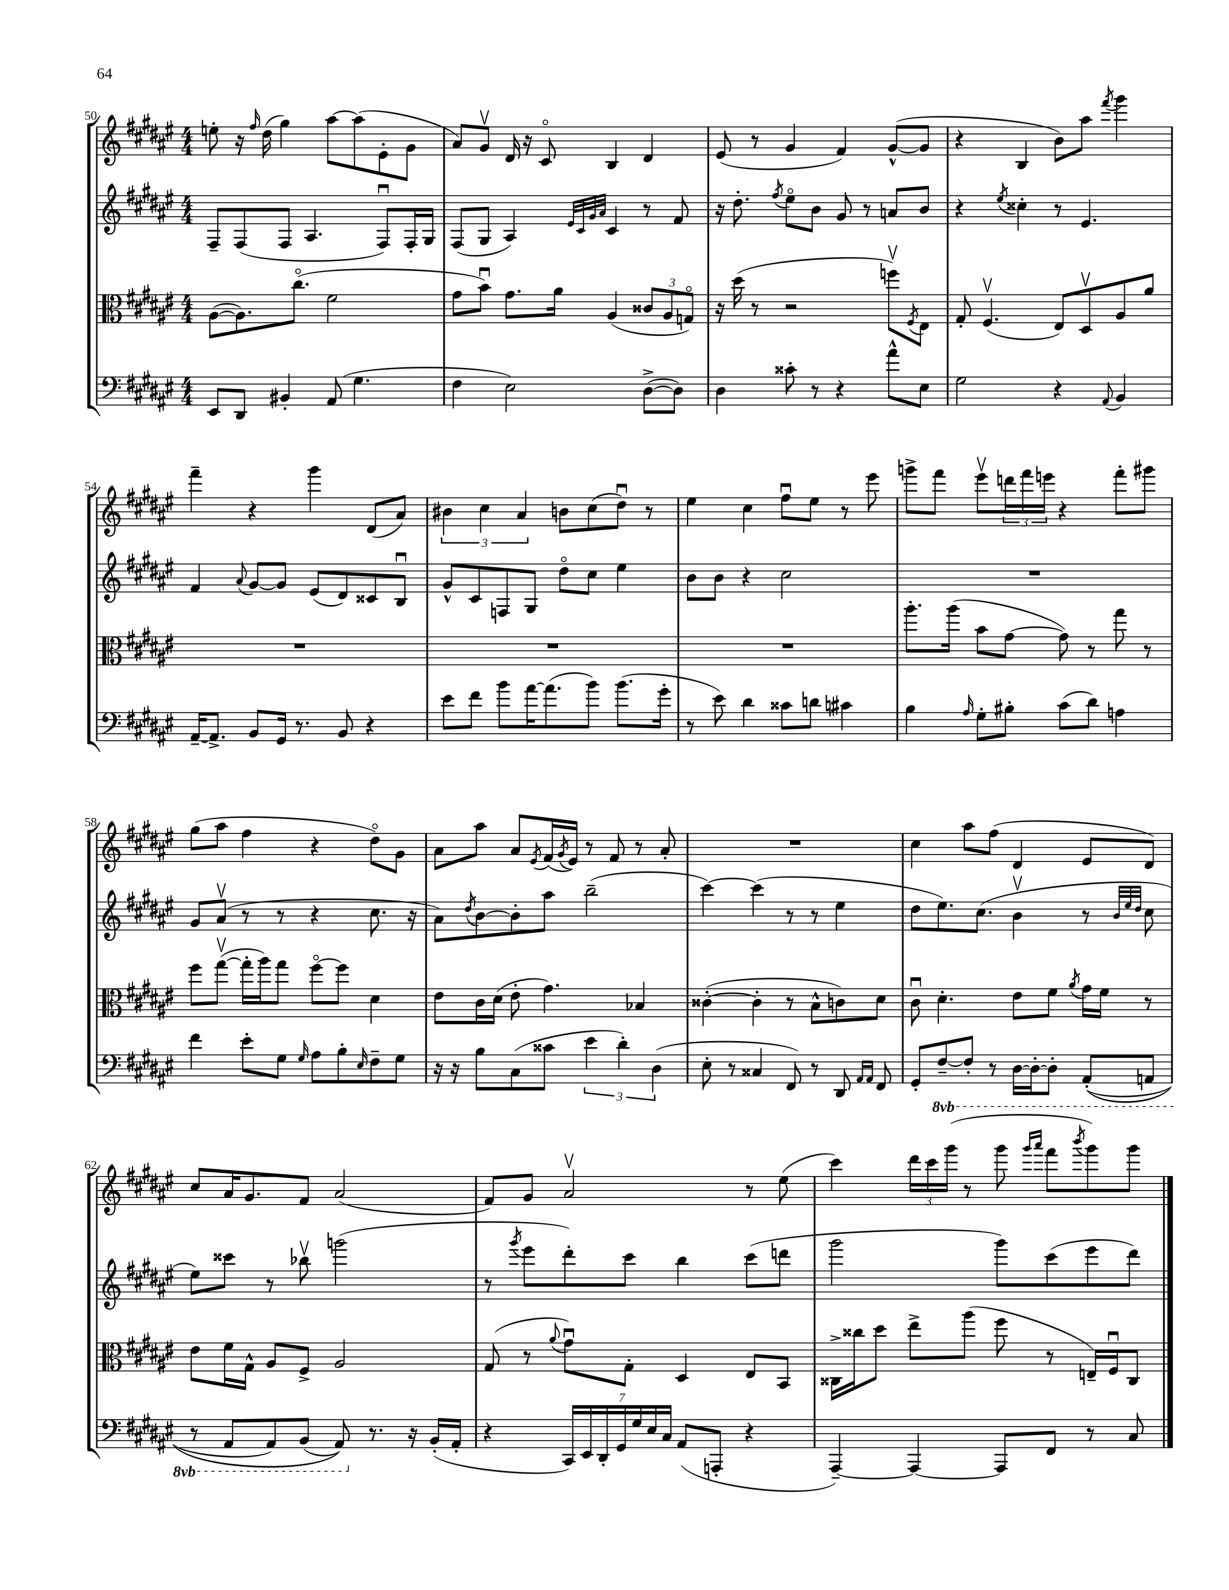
<<
\new StaffGroup <<
\new Staff = "s0" {
    \clef treble \key fis \major \numericTimeSignature \time 4/4
    e''8-. r16 \grace { fis''16 } dis''16( gis''4) ais''8~ ais''8( eis'8-. gis'8 |
    ais'8) gis'8\upbow dis'16 r16 cis'8\flageolet b4 dis'4 |
    eis'8( r8 gis'4 fis'4) gis'8~-^( gis'8 |
    r4 b4 b'8) ais''8 \acciaccatura { fis'''8 } gis'''4 |
    fis'''4-- r4 gis'''4 dis'8( ais'8) |
    \tuplet 3/2 { bis'4 cis''4 ais'4 } b'8 cis''8( dis''8\downbow) r8 |
    eis''4 cis''4 fis''8\downbow eis''8 r8 eis'''8 |
    g'''8-> fis'''8 eis'''8\upbow \tuplet 3/2 { d'''16 fis'''16 e'''16 } r4 fis'''8-. gis'''8 |
    gis''8( ais''8 fis''4 r4 dis''8\flageolet) gis'8 |
    ais'8 ais''8 ais'8 \acciaccatura { eis'8 } fis'16( \acciaccatura { gis'8 } eis'16) r8 fis'8 r8 ais'8-. |
    R1 |
    cis''4 ais''8 fis''8( dis'4 eis'8 dis'8) |
    cis''8 ais'16 gis'8. fis'8 ais'2( |
    fis'8) gis'8 ais'2\upbow r8 eis''8( |
    cis'''4) \tuplet 3/2 { dis'''16 cis'''16 gis'''16( } r8 gis'''8 \grace { gis'''16 ais'''16 } fis'''8 \acciaccatura { b'''8 } gis'''8) gis'''8 \bar "|." |
}
\new Staff = "s1" {
    \clef treble \key fis \major \numericTimeSignature \time 4/4
    fis8-- fis8( fis8 ais4. fis8\downbow) fis16-. gis16 |
    fis8( gis8 ais4) \grace { eis'32 cis'32 gis'32 ais'32 } cis'4 r8 fis'8 |
    r16 dis''8.-. \acciaccatura { fis''8 } eis''8\flageolet b'8 gis'8 r8 a'8 b'8 |
    r4 \acciaccatura { eis''8 } cisis''4-. r8 eis'4. |
    fis'4 \appoggiatura { ais'8 } gis'8~ gis'8 eis'8( dis'8) cisis'8 b8\downbow |
    gis'8-^ cis'8 f8 gis8 dis''8\flageolet cis''8 eis''4 |
    b'8 b'8 r4 cis''2 |
    R1 |
    gis'8 ais'8\upbow( r8 r8 r4 cis''8. r16 |
    ais'8) \acciaccatura { dis''8 } b'8~ b'8-. ais''8 b''2--( |
    cis'''4~) cis'''4( r8 r8 eis''4 |
    dis''8 eis''8.) cis''8.( b'4\upbow r8 \grace { b'32 eis''32 dis''32 } cis''8 |
    eis''8) cisis'''8 r8 bes''8\upbow g'''2( |
    r8 \acciaccatura { gis'''8 } eis'''8 dis'''8-.) cis'''8 b''4 cis'''8( d'''8 |
    gis'''2 gis'''8) cis'''8( eis'''8 dis'''8) \bar "|." |
}
\new Staff = "s2" {
    \clef alto \key fis \major \numericTimeSignature \time 4/4
    ais8~( ais8.) cis''8.\flageolet( fis'2 |
    gis'8 b'8\downbow) gis'8. ais'16 ais4( \tuplet 3/2 { cisis'8 ais8 g8\flageolet) } |
    r16 dis''16( r8 r2 f''8\upbow) \acciaccatura { fis8 } eis8 |
    gis8-. fis4.\upbow( eis8) dis8\upbow ais8 ais'8 |
    R1 |
    R1 |
    R1 |
    ais''8.-. ais''16( b'8 gis'8~ gis'8) r8 gis''8 r8 |
    fis''8 gis''8~\upbow( gis''16-. ais''16) gis''8 fis''8~\flageolet fis''8 dis'4 |
    eis'8 cis'16 dis'16( eis'8-. gis'4.) bes4 |
    cisis'4~-.( cisis'4-. r8 b8-^ c'8) dis'8 |
    cis'8\downbow dis'4.-. eis'8 fis'8 \acciaccatura { ais'8 } gis'16 fis'16 r8 |
    eis'8 fis'16 gis16-^ ais8 fis8-> ais2 |
    gis8( r8 \appoggiatura { ais'8 } gis'8\downbow) gis8-. dis4 eis8 b,8 |
    cisis16-> cisis''16 dis''8 eis''8-> ais''8( fis''8 r8 e16--) fis16\downbow cisis8 \bar "|." |
}
\new Staff = "s3" {
    \clef bass \key fis \major \numericTimeSignature \time 4/4 \set Staff.ottavationMarkups = #ottavation-simple-ordinals
    eis,8 dis,8 bis,4-. ais,8( gis4. |
    fis4 eis2) dis8~->( dis8) |
    dis4 cisis'8-. r8 r4 ais'8-^ eis8 |
    gis2 r4 \appoggiatura { ais,8 } b,4 |
    ais,16~-- ais,8.-> b,8 gis,16 r8. b,8 r4 |
    eis'8 fis'8 b'8 ais'16~ ais'8.( b'8) b'8.( gis'16-. |
    r8 eis'8) dis'4 cisis'8 d'8 cis'4 |
    b4 \grace { ais16 } gis8-. bis8-. cis'8( dis'8) a4 |
    fis'4 eis'8-. gis8 \grace { gis16 } ais8 b8-. \grace { eis16 } fis8-- gis8 |
    r16 r16 b8 cis8( cisis'8 \tuplet 3/2 { eis'4 dis'4-.) dis4( } |
    eis8-. r8 cisis4 fis,8) r8 dis,8 \grace { ais,16 ais,16 } fis,8 |
    gis,8-. \ottava #-1 fis,8~-- fis,8-. r8 dis,16~ dis,16~-. dis,8-. ais,,8-.(\( a,,8 |
    r8 ais,,8 ais,,8) b,,8( ais,,8)\) \ottava #0 r8. r16 b,16-.( ais,16-. |
    r4 \tuplet 7/4 { cis,16) eis,16 dis,16-. gis,16 gis16 eis16 cis16 } ais,8( a,,8-. r4 |
    ais,,4~--) ais,,4~ ais,,8 fis,8 r8 cis8 \bar "|." |
}
>>
>>
\layout { \context { \Score currentBarNumber = #50 } }
